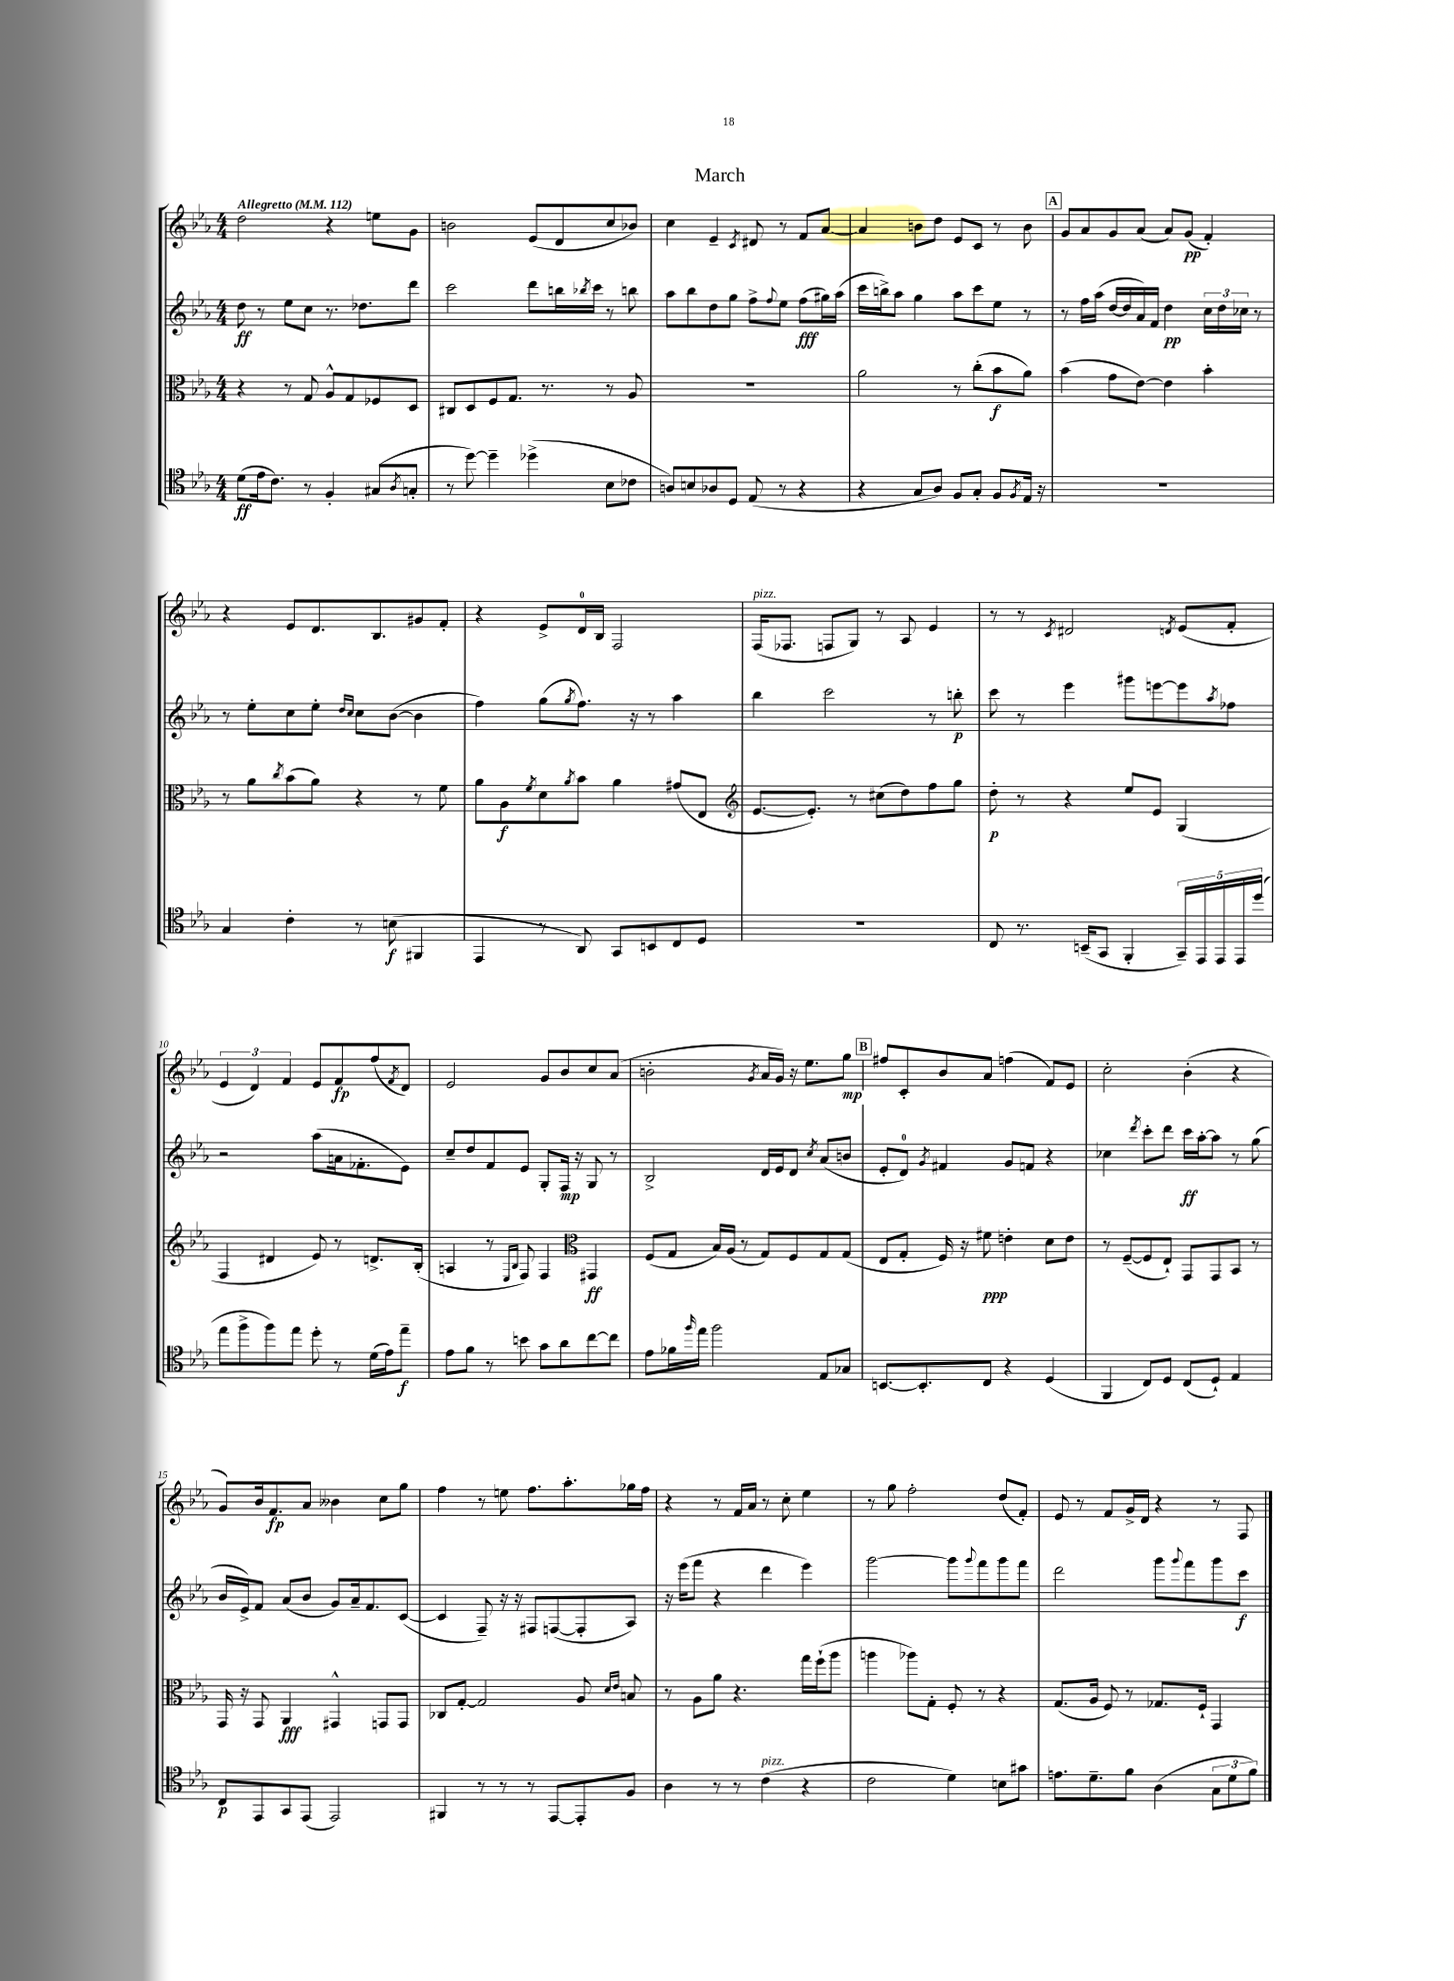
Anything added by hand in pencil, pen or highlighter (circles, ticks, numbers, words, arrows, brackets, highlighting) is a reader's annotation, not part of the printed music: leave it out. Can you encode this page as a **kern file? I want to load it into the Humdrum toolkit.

**kern	**dynam	**kern	**dynam	**kern	**dynam	**kern	**dynam
*part4	*part4	*part3	*part3	*part2	*part2	*part1	*part1
*staff4	*staff4	*staff3	*staff3	*staff2	*staff2	*staff1	*staff1
*clefC4	*	*clefC3	*	*clefG2	*	*clefG2	*
*k[b-e-a-]	*	*k[b-e-a-]	*	*k[b-e-a-]	*	*k[b-e-a-]	*
*M4/4	*	*M4/4	*	*M4/4	*	*M4/4	*
*MM112	*	*MM112	*	*MM112	*	*MM112	*
=1	=1	=1	=1	=1	=1	=1	=1
!	!	!	!	!	!	!LO:TX:a:B:t=Allegretto	!
(8d\L	ff	4r	.	8dd\	ff	2dd\	.
16e-\k	.	.	.	8r	.	.	.
8.c\J)	.	.	.	.	.	.	.
.	.	8r	.	8ee-\L	.	.	.
8r	.	8G/	.	8cc\J	.	.	.
4F'/	.	8A-^^/L	.	8.r	.	4r	.
.	.	8G/	.	.	.	.	.
.	.	.	.	8.dd-X\L	.	.	.
(8G#X/L	.	8F-X/	.	.	.	8een\L	.
8qA-/	.	.	.	.	.	.	.
8Gn'/J	.	8D/J	.	8ddd\J	.	8g\J	.
=2	=2	=2	=2	=2	=2	=2	=2
8r	.	8C#X/L	.	2ccc\	.	2bn\	.
[8dd\)	.	8D/	.	.	.	.	.
4dd~\]	.	8F/	.	.	.	.	.
.	.	8.G/J	.	.	.	.	.
(4dd-X^\	.	.	.	8ddd\L	.	(8e-/L	.
.	.	8.r	.	.	.	.	.
.	.	.	.	16bbn\L	.	8d/	.
.	.	.	.	8qbb-X/	.	.	.
.	.	.	.	16ccc\JJ	.	.	.
8B-\L	.	8r	.	8r	.	8cc/	.
8c-X\J	.	8A-/	.	8bbn\	.	8b-X/J)	.
=3	=3	=3	=3	=3	=3	=3	=3
8An/L)	.	1r	.	8aa-\L	.	4cc\	.
8Bn/	.	.	.	8bb-\	.	.	.
8A-X/	.	.	.	8dd\	.	4e-~/	.
8D/J	.	.	.	8gg\J	.	.	.
.	.	.	.	.	.	8qc/	.
(8E-/	.	.	.	8ff^\L	.	8d#X/	.
.	.	.	.	8qqff/	.	.	.
8r	.	.	.	8ee-\J	.	8r	.
4r	.	.	.	(8ff\L	fff	8f/L	.
.	.	.	.	16gg#X\L)	.	[8a-/J	.
.	.	.	.	(16aa-\JJ	.	.	.
=4	=4	=4	=4	=4	=4	=4	=4
4r	.	2a-\	.	16ccc\LL	.	4a-/]	.
.	.	.	.	16bbn^\J)	.	.	.
.	.	.	.	8aa-\J	.	.	.
8G/L	.	.	.	4gg\	.	8bn\L	.
8A-/J)	.	.	.	.	.	8dd\J	.
8F/L	.	8r	.	8aa-\L	.	8e-/L	.
8G'/J	.	(8cc'\L	.	8ccc\	.	8c/J	.
8F/L	.	8b-\	f	8ee-\J	.	8r	.
8qF/	.	.	.	.	.	.	.
16E-/Jk	.	8a-\J)	.	8r	.	8b\	.
16r	.	.	.	.	.	.	.
!!LO:REH:place=s1:t=A
=5	=5	=5	=5	=5	=5	=5	=5
1r	.	(4b-\	.	8r	.	8g/L	.
.	.	.	.	16ff\LL	.	8a-/	.
.	.	.	.	(16aa-\JJ	.	.	.
.	.	8g\L	.	[16dd/LL	.	8g/	.
.	.	.	.	16dd/]	.	.	.
.	.	[8e-\J)	.	16a-/)	.	(8a-/J	.
.	.	.	.	16f/JJ	.	.	.
.	.	4e-\]	.	4dd\	pp	8a-/L)	.
.	.	.	.	.	.	(8g/J	pp
.	.	4b-'\	.	24cc\LL	.	4f'/)	.
.	.	.	.	24dd\	.	.	.
.	.	.	.	24cc-X\JJ	.	.	.
.	.	.	.	8r	.	.	.
!!LO:LB:g=z
=6	=6	=6	=6	=6	=6	=6	=6
4G/	.	8r	.	8r	.	4r	.
.	.	8a-\L	.	8ee-'\L	.	.	.
.	.	8qcc/	.	.	.	.	.
4c'\	.	(8b-\	.	8cc\	.	8e-/L	.
.	.	8a-\J)	.	8ee-'\J	.	8.d/	.
.	.	.	.	16qqdd/LL	.	.	.
.	.	.	.	16qqcc/JJ	.	.	.
8r	.	4r	.	8cc\L	.	.	.
.	.	.	.	.	.	8.B-/	.
(8Bn\	f	.	.	([8b-\J	.	.	.
4FF#X/	.	8r	.	4b-\]	.	8g#X/	.
.	.	8f\	.	.	.	8f'/J	.
=7	=7	=7	=7	=7	=7	=7	=7
4EE-/	.	8a-\L	.	4ff\)	.	4r	.
.	.	8A-\	f	.	.	.	.
.	.	8qf/	.	.	.	.	.
8r	.	8d\	.	(8gg\L	.	8e-^/L	.
.	.	8qa-/	.	8qgg/	.	.	.
8AA-/)	.	8b-\J	.	8.ff\J)	.	16d/L	.
.	.	.	.	.	.	16B-/JJ	.
8GG/L	.	4a-\	.	.	.	2F/	.
.	.	.	.	16r	.	.	.
8BBn/	.	.	.	8r	.	.	.
8C/	.	(8g#X/L	.	4aa-\	.	.	.
8D/J	.	8E-/J	.	.	.	.	.
=8	=8	=8	=8	=8	=8	=8	=8
*	*	*clefG2	*	*	*	*	*
!	!	!	!	!	!	!LO:TX:a:i:t=pizz.	!
1r	.	[8.e-/L	.	4bb-\	.	(16F/KL	.
.	.	.	.	.	.	8.F-X/J	.
.	.	8.e-'/J])	.	.	.	.	.
.	.	.	.	2ccc\	.	8Fn/L	.
.	.	8r	.	.	.	8G/J)	.
.	.	(8cc#X\L	.	.	.	8r	.
.	.	8dd\)	.	.	.	8A-/	.
.	.	8ff\	.	8r	.	4e-/	.
.	.	8gg\J	.	8bbn'\	p	.	.
=9	=9	=9	=9	=9	=9	=9	=9
8C/	.	8dd'\	p	8ccc\	.	8r	.
8.r	.	8r	.	8r	.	8r	.
.	.	.	.	.	.	8qc/	.
.	.	4r	.	4eee-\	.	2d#X/	.
(16BBn~/KL	.	.	.	.	.	.	.
8GG/J	.	.	.	.	.	.	.
4FF'/	.	8ee-/L	.	8ggg#X\L	.	.	.
.	.	8e-/J	.	[8eeen\	.	.	.
.	.	.	.	.	.	8qdn/	.
20GG~/LL)	.	(4G/	.	8eee\]	.	(8e-/L	.
20EE-/	.	.	.	.	.	.	.
20EE-/	.	.	.	.	.	.	.
.	.	.	.	8qaa-/	.	.	.
.	.	.	.	8ff-X\J	.	8f'/J	.
20EE-/	.	.	.	.	.	.	.
(20dd/JJ	.	.	.	.	.	.	.
!!LO:LB:g=z
=10	=10	=10	=10	=10	=10	=10	=10
8ee-\L	.	4F/	.	2r	.	6e-/	.
8ff^\	.	.	.	.	.	.	.
.	.	.	.	.	.	6d/)	.
8ff\)	.	4d#X/	.	.	.	.	.
.	.	.	.	.	.	6f/	.
8ee-\J	.	.	.	.	.	.	.
8dd'\	.	8e-/)	.	(8aa-\L	.	8e-/L	.
8r	.	8r	.	16an\k	.	8f/	fp
.	.	.	.	8.f-X'\	.	.	.
(16d\LL	.	8.dn^/L	.	.	.	(8ff/	.
16e-\J)	.	.	.	.	.	.	.
.	.	.	.	.	.	8qf/	.
8ee-~\J	f	.	.	8e-\J)	.	8d/J)	.
.	.	(16B-'/Jk	.	.	.	.	.
=11	=11	=11	=11	=11	=11	=11	=11
8e-\L	.	4An/	.	8cc~/L	.	2e-/	.
8f\J	.	.	.	8dd/	.	.	.
8r	.	8r	.	8f/	.	.	.
.	.	16qqE-/LL	.	.	.	.	.
.	.	16qqB-/JJ	.	.	.	.	.
8bn\	.	8F/)	.	8e-/J	.	.	.
8g\L	.	4F/	.	8G'/L	.	8g/L	.
8a-\	.	.	.	16F/Jk	mp	8b-/	.
.	.	.	.	16r	.	.	.
*	*	*clefC3	*	*	*	*	*
[8cc\	.	4GG#X/	ff	8G/	.	8cc/	.
8cc\J]	.	.	.	8r	.	(8a-/J	.
=12	=12	=12	=12	=12	=12	=12	=12
8e-\L	.	(8F/L	.	2B-^/	.	2bn'\	.
16f-X\L	.	8G/J	.	.	.	.	.
16qqff/	.	.	.	.	.	.	.
16ee-\JJ	.	.	.	.	.	.	.
2ff\	.	16B-/LL)	.	.	.	.	.
.	.	(16A-/JJ	.	.	.	.	.
.	.	8r	.	.	.	.	.
.	.	.	.	.	.	8qg/	.
.	.	8G/L)	.	16d/LL	.	16a-/LL	.
.	.	.	.	16e-/J	.	16g/JJ)	.
.	.	8F/	.	8d/J	.	16r	.
.	.	.	.	.	.	8.ee-\L	.
.	.	.	.	8qcc/	.	.	.
8E-/L	.	8G/	.	(8a-/L	.	.	.
8G-X/J	.	(8G/J	.	8bn/J	.	8gg\J	mp
!!LO:REH:place=s1:t=B
=13	=13	=13	=13	=13	=13	=13	=13
[8.BBn/L	.	8E-/L	.	8e-'/L	.	8ff#X/L	.
.	.	8G'/J	.	8d/J)	.	8c'/	.
8.BB'/]	.	.	.	.	.	.	.
.	.	.	.	8qg/	.	.	.
.	.	16F/)	.	4f#X/	.	8b-/	.
.	.	16r	.	.	.	.	.
8C/J	.	8f#X\	ppp	.	.	8a-/J	.
4r	.	4en'\	.	8g/L	.	(4ffn\	.
.	.	.	.	8fn/J	.	.	.
(4D/	.	8d\L	.	4r	.	8f/L)	.
.	.	8e\J	.	.	.	8e-/J	.
=14	=14	=14	=14	=14	=14	=14	=14
4FF/	.	8r	.	4cc-X\	.	2cc'\	.
.	.	([8F~/L	.	.	.	.	.
.	.	.	.	8qddd/	.	.	.
8C/L)	.	8F/]	.	8ccc'\L	.	.	.
8D/J	.	8E-`/J)	.	8ddd\J	.	.	.
(8C/L	.	8GG/L	.	16ccc\LL	ff	(4b-'\	.
.	.	.	.	[16aa-'\J	.	.	.
8D`/J)	.	8GG/	.	8aa-\J]	.	.	.
4E-/	.	8BB-/J	.	8r	.	4r	.
.	.	8r	.	(8gg\	.	.	.
!!LO:LB:g=z
=15	=15	=15	=15	=15	=15	=15	=15
8C/L	p	16GG/	.	16b-/LL	.	8g/L)	.
.	.	16r	.	16e-^/J)	.	.	.
8EE-/	.	8GG/	.	8f/J	.	16b-/k	.
.	.	.	.	.	.	8.f/	fp
8GG/	.	4AA-/	fff	(8a-/L	.	.	.
(8EE-/J	.	.	.	8b-/J	.	8a-/J	.
2EE-/)	.	4GG#X^^/	.	8g/L)	.	4b--X\	.
.	.	.	.	16a-~/k	.	.	.
.	.	.	.	8.f/	.	.	.
.	.	8GGn/L	.	.	.	8cc\L	.
.	.	8GG/J	.	([8c/J	.	8gg\J	.
=16	=16	=16	=16	=16	=16	=16	=16
4FF#X/	.	8C-X/L	.	4c/]	.	4ff\	.
.	.	[8G'/J	.	.	.	.	.
8r	.	2G/]	.	8F~/)	.	8r	.
8r	.	.	.	16r	.	8een\	.
.	.	.	.	16r	.	.	.
8r	.	.	.	8F#X/L	.	8.ff\L	.
[8EE-/L	.	.	.	([8Fn/	.	.	.
.	.	.	.	.	.	8.aa-'\	.
8EE-'/]	.	8A-/	.	8F'/]	.	.	.
.	.	16qqd/LL	.	.	.	.	.
.	.	16qqe-/JJ	.	.	.	.	.
8F/J	.	8Bn/	.	8A-/J)	.	16gg-X\L	.
.	.	.	.	.	.	16ff\JJ	.
=17	=17	=17	=17	=17	=17	=17	=17
4A-\	.	8r	.	16r	.	4r	.
.	.	.	.	(16eee-\KL	.	.	.
.	.	8A-\L	.	8fff\J	.	.	.
8r	.	8a-\J	.	4r	.	8r	.
8r	.	4.r	.	.	.	16f/LL	.
.	.	.	.	.	.	16a-/JJ	.
!LO:TX:a:i:t=pizz.	!	!	!	!	!	!	!
(4c\	.	.	.	4ddd\	.	8r	.
.	.	.	.	.	.	8cc'\	.
4r	.	16gg\LL	.	4eee-\)	.	4ee-\	.
.	.	(16ff`\J	.	.	.	.	.
.	.	8aa-\J	.	.	.	.	.
=18	=18	=18	=18	=18	=18	=18	=18
2c\	.	4aan\	.	[2ggg\	.	8r	.
.	.	.	.	.	.	8gg\	.
.	.	8aa-X\L)	.	.	.	2ff'\	.
.	.	8G'\J	.	.	.	.	.
4d\)	.	8F'/	.	8ggg\L]	.	.	.
.	.	.	.	8qqggg/	.	.	.
.	.	8r	.	8fff\	.	.	.
8Bn\L	.	4r	.	8ggg\	.	(8dd/L	.
8g#X\J	.	.	.	8fff\J	.	8f'/J)	.
=19	=19	=19	=19	=19	=19	=19	=19
8.en\L	.	(8.G/L	.	2ddd\	.	8e-/	.
.	.	.	.	.	.	8r	.
8.d~\	.	16A-/Jk	.	.	.	.	.
.	.	8F/)	.	.	.	8f/L	.
8f\J	.	8r	.	.	.	16g^/L	.
.	.	.	.	.	.	16d/JJ	.
(4A-\	.	8.G-X/L	.	8ggg\L	.	4r	.
.	.	.	.	8qqggg/	.	.	.
.	.	.	.	8fff\	.	.	.
.	.	16F`/Jk	.	.	.	.	.
12G\L	.	4GG/	.	8ggg\	.	8r	.
12d\	.	.	.	.	.	.	.
.	.	.	.	8ccc\J	f	8F/	.
12f\J)	.	.	.	.	.	.	.
==	==	==	==	==	==	==	==
*-	*-	*-	*-	*-	*-	*-	*-
